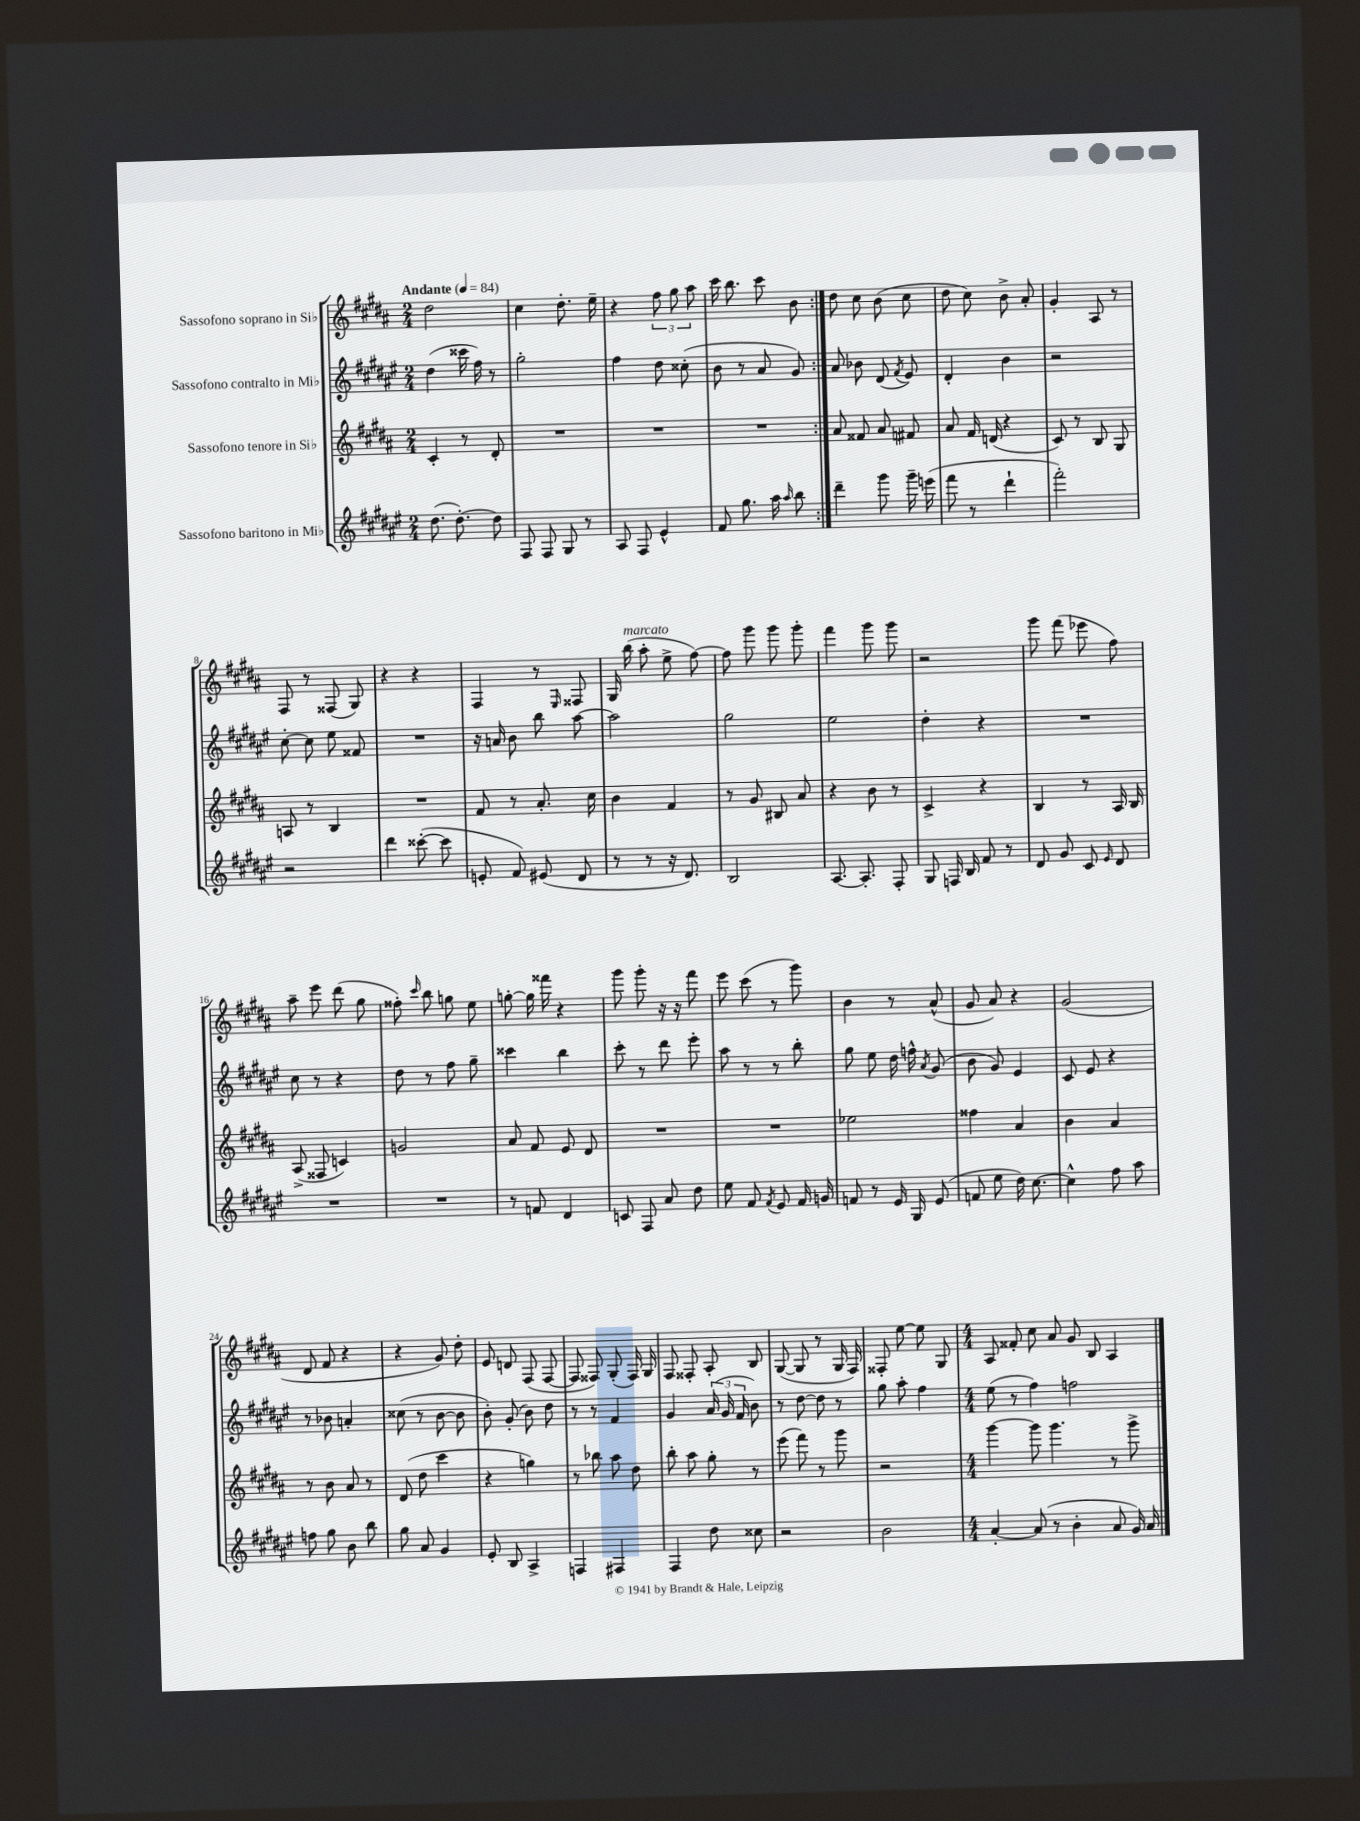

**kern	**kern	**kern	**kern
*staff4	*staff3	*staff2	*staff1
*clefG2	*clefG2	*clefG2	*clefG2
*k[f#c#g#d#a#e#]	*k[f#c#g#d#a#]	*k[f#c#g#d#a#e#]	*k[f#c#g#d#a#]
*M2/4	*M2/4	*M2/4	*M2/4
*MM84	*MM84	*MM84	*MM84
(8.dd#	4c#'	(4dd#	2dd#
[8.dd#')	.	.	.
.	8r	16ccc##	.
.	.	16ff#)	.
8dd#]	8d#'	8r	.
=	=	=	=
8F#	2r	2gg#'	4cc#
8F#	.	.	.
8G#	.	.	8.dd#'
8r	.	.	.
.	.	.	16ee~
=	=	=	=
8A#	2r	4ff#	4r
8F#	.	.	.
4e#^^	.	8dd#	12ff#
.	.	.	12gg#
.	.	(8cc##'	.
.	.	.	12aa#
=	=	=	=
8f#	2r	8b	16ccc#
.	.	.	8.bb
8.gg#	.	8r	.
.	.	8a#	8ccc#
16aa#	.	.	.
16qqaa#	.	.	.
8bb	.	8g#)	8b
=:|!	=:|!	=:|!	=:|!
4ddd#~	8a#	8a#	8dd#
.	8f##	8b-	8cc#
8ggg#	8a#	(8d#	(8b
.	.	8qf#	.
16ggg#~	8f#	8e#)	8cc#
(16eee	.	.	.
=	=	=	=
8fff#	8a#	4d#'	8dd#
8r	16f#	.	8cc#)
.	(16d	.	.
4ddd#`	4r	4b	8b^
.	.	.	8a#'
=	=	=	=
2fff#')	8c#)	2r	4g#'
.	8r	.	.
.	8B	.	8A#
.	8G#	.	8r
=	=	=	=
2r	8A	[8cc#'	8F#
.	8r	8cc#]	8r
.	4B	8ee#	(8F##
.	.	8f##	8G#)
=	=	=	=
4ddd#	2r	2r	4r
([8ccc##'	.	.	4r
8ccc##]	.	.	.
=	=	=	=
8e'	8f#	16r	4F#
.	.	16a	.
8f#)	8r	8b	.
(8e#	8.a#'	8bb	8r
.	.	.	16qqE
8d#	.	[8aa#	8F##
.	16cc#	.	.
=	=	=	=
8r	4b	2aa#]	16G#
.	.	.	(16bb
8r	.	.	8aa#'
16r	4f#	.	8ee^
8.d#)	.	.	.
.	.	.	[8ff#)
=	=	=	=
2B	8r	2gg#	8ff#]
.	8g#	.	8ggg#
.	8B#	.	8ggg#
.	8a#	.	8ggg#'
=	=	=	=
[8.A#	4r	2ee#	4fff#
8.A#']	.	.	.
.	8b	.	8ggg#
8F#'	8r	.	8ggg#
=	=	=	=
8G#	4c#^	4dd#'	2r
16F	.	.	.
16B	.	.	.
8f#	4r	4r	.
8r	.	.	.
=	=	=	=
8d#	4B	2r	8ggg#
8g#	.	.	(8fff#
8c#	8r	.	8eee-
16qqe#	.	.	.
8d#	16A#	.	8ff#)
.	16B	.	.
=	=	=	=
2r	(8A#^	8cc#	8aa#~
.	8F##	8r	8eee
.	4c)	4r	(8ddd#
.	.	.	8gg#
=	=	=	=
2r	2g	8dd#	8ff##')
.	.	.	16qqccc#
.	.	8r	8bb
.	.	8ff#	8gg
.	.	8gg#~	8ee
=	=	=	=
8r	8a#	4ccc##	[8gg'
8f	8f#	.	16gg]
.	.	.	16fff##
4d#	8e	4bb	4r
.	8d#	.	.
=	=	=	=
8c	2r	8ccc#'	8ggg#
8F#	.	8r	8ggg#'
8a#	.	8ddd#	16r
.	.	.	16r
8dd#	.	8eee#'	8fff#
=	=	=	=
8ee#	2r	8aa#	8eee
8f#	.	8r	(8ccc#
8qf#	.	.	.
8e#	.	8r	8r
16f#	.	8bb'	8ggg#)
16g	.	.	.
=	=	=	=
8f	2ee-	8gg#	4b
8r	.	8ee#	.
16e#	.	16dd#	8r
16G#	.	16ff^^	.
.	.	8qa#	.
(8e#	.	(8g#	(8a#^^
=	=	=	=
8f	4ff##	8b	8g#
8ee#	.	8g#)	8a#)
16dd#)	4a#	4e#	4r
[8.cc#	.	.	.
=	=	=	=
4cc#^^]	4b	8c#	(2g#
.	.	8e#	.
8ff#	4a#	4r	.
8aa#	.	.	.
=	=	=	=
8ff	8r	8r	8d#
8gg#	8b	8b-	8f#
8b	8a#	4a'	4r
8bb	8r	.	.
=	=	=	=
8gg#	(8d#	(8cc##	4r
8a#	8dd#	8r	.
4g#	4ccc#	[8b	8g#)
.	.	8b]	8dd#'
=	=	=	=
8e#'	4r	8b')	8e
8B	.	(8g#'	8d
4A#^	4gg)	8b)	(8F#
.	.	8dd#	[8F#
=	=	=	=
4F	8r	8r	8F#]
.	8bb-	8r	8F##)
4F#	8aa#	4f#	(8G#'
.	8dd#	.	16F##)
.	.	.	16G#
=	=	=	=
4F#	8bb'	4g#	8F#
.	8aa#	.	8F##'
8dd#	8gg#'	(24a#	8A#'
.	.	24g#	.
.	.	24f#	.
8cc##	8r	8b)	8B
=	=	=	=
2r	(8eee	8r	([8G#
.	8fff#)	[8dd#	8G#]
.	8r	8dd#]	8r
.	8ggg#	8r	16G#
.	.	.	16F#)
=	=	=	=
2b	2r	8gg#	8F##'
.	.	8aa#'	[8ee
.	.	4ff#	8ee]
.	.	.	8G#
=	=	=	=
*M4/4	*M4/4	*M4/4	*M4/4
[4a#'	[4ggg#	(8ee#	8A#
.	.	8r	8f##'
(8a#]	8ggg#]	4ff#)	8cc#
8r	4.ggg#	.	8a#
4b'	.	2ff	8g#
.	.	.	8B
8a#	8r	.	4A#
16g#)	8ggg#^	.	.
16a#	.	.	.
==	==	==	==
*-	*-	*-	*-
